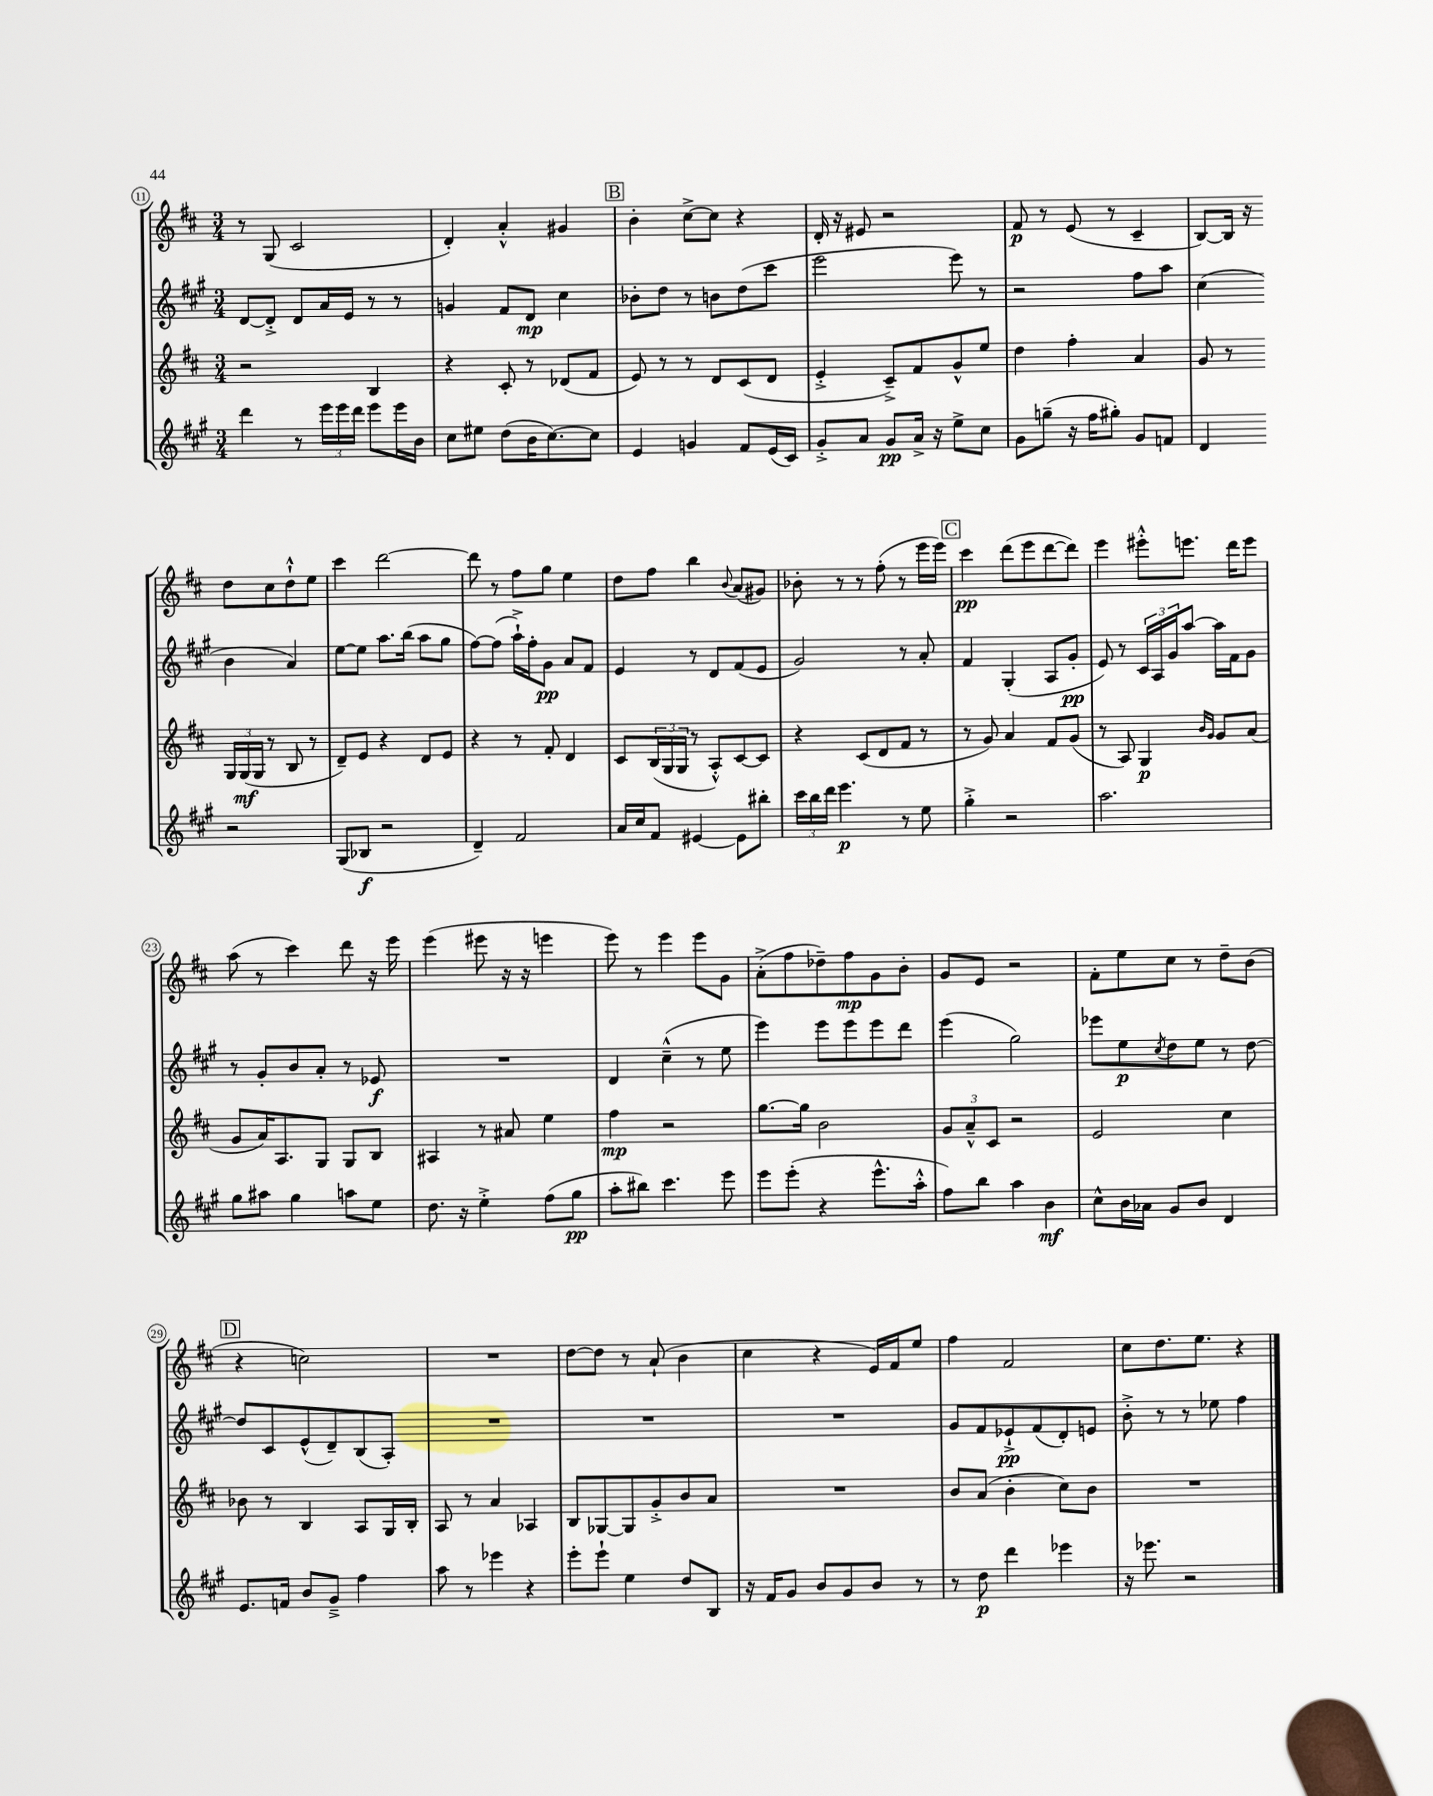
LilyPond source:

<<
\new StaffGroup <<
\new Staff = "s0" {
    \clef treble \key d \major \numericTimeSignature \time 3/4
    r8 g8( cis'2 |
    d'4-.) a'4-.-^ gis'4 |
    \mark \markup { \box "B" } b'4-. cis''8~-> cis''8 r4 |
    d'16-. r16 eis'8 r2 |
    fis'8\p r8 e'8( r8 cis'4-- |
    b8~) b16 r16 d''8 cis''8 d''8-!-^ e''8 |
    cis'''4 d'''2~ |
    d'''8 r8 fis''8 g''8 e''4 |
    d''8 fis''8 b''4 \appoggiatura { b'8 } a'8( gis'8) |
    bes'8-. r8 r8 fis''8-.( r8 e'''16 e'''16) |
    \mark \markup { \box "C" } cis'''4\pp d'''8( e'''8 d'''8~ d'''8) |
    e'''4 eis'''8-.-^ e'''8. d'''16 e'''8 |
    a''8( r8 cis'''4) d'''8 r16 e'''16 |
    e'''4( eis'''8 r16 r16 e'''4 |
    e'''8) r8 e'''4 e'''8 g'8 |
    a'8-.->( fis''8 des''8--) fis''8\mp g'8 b'8-. |
    g'8 e'8 r2 |
    fis'8-. e''8 cis''8 r8 d''8-- b'8( |
    \mark \markup { \box "D" } r4 c''2) |
    R2. |
    d''8~ d''8 r8 a'8-!( b'4 |
    cis''4 r4 e'16) fis'16 e''8 |
    fis''4 fis'2 |
    cis''8 d''8. e''8. r4 \bar "|." |
}
\new Staff = "s1" {
    \clef treble \key a \major \numericTimeSignature \time 3/4
    d'8~ d'8-.-> d'8 a'16 e'16 r8 r8 |
    g'4 fis'8 d'8\mp cis''4 |
    \mark \markup { \box "B" } bes'8-. d''8 r8 b'8 d''8( cis'''8 |
    e'''2 e'''8) r8 |
    r2 fis''8 a''8 |
    cis''4( b'4 a'4) |
    e''8~ e''8 a''8. b''16( a''8 gis''8 |
    fis''8~) fis''8( a''16-!->) fis''16-. gis'8\pp a'8 fis'8 |
    e'4 r8 d'8 fis'8( e'8 |
    gis'2) r8 a'8-. |
    \mark \markup { \box "C" } fis'4 gis4-.( a8 gis'8-.\pp |
    e'8) r8 \tuplet 3/2 { cis'16 a16 gis'16 } a''8~ a''16 fis'16 gis'8 |
    r8 gis'8-. b'8 a'8-. r8 ees'8\f |
    R2. |
    d'4 cis''4---^( r8 e''8 |
    e'''4) e'''8 e'''8 e'''8 d'''8 |
    e'''4( gis''2) |
    ees'''8 e''8\p \acciaccatura { cis''8 } d''8 e''8 r8 d''8~ |
    \mark \markup { \box "D" } d''8 cis'8 e'8-^( d'8--) b8( a8-.) |
    R2. |
    R2. |
    R2. |
    gis'8 fis'8 ees'8-!->\pp fis'8( d'8-.) e'8 |
    b'8-.-> r8 r8 ees''8 fis''4 \bar "|." |
}
\new Staff = "s2" {
    \clef treble \key d \major \numericTimeSignature \time 3/4
    r2 b4 |
    r4 cis'8-. r8 des'8( fis'8 |
    \mark \markup { \box "B" } e'8) r8 r8 d'8 cis'8( d'8 |
    e'4-.-> cis'8--->) fis'8 g'8-^ e''8 |
    d''4 fis''4-. a'4 |
    g'8 r8 \tuplet 3/2 { g16 g16\mf( g16 } r8 b8 r8 |
    d'8--) e'8 r4 d'8 e'8 |
    r4 r8 fis'8-. d'4 |
    cis'8 \tuplet 3/2 { b16( g16 g16 } r8 a8-.-^) cis'8~ cis'8 |
    r4 cis'8( d'8 fis'8 r8 |
    \mark \markup { \box "C" } r8 g'8) a'4 fis'8 g'8( |
    r8 a8) g4\p \grace { b'16 g'16 } g'8 a'8( |
    g'8 a'16) a8. g8 g8 b8 |
    ais4 r8 ais'8 e''4 |
    fis''4\mp r2 |
    g''8.~ g''16 b'2 |
    \tuplet 3/2 { g'8 a'8---^ cis'8 } r2 |
    e'2 cis''4 |
    \mark \markup { \box "D" } bes'8 r8 b4 a8 g16 b16-. |
    a8 r8 a'4 aes4 |
    b8 ges8~ ges8 g'8-.-> b'8 a'8 |
    R2. |
    b'8 a'8( b'4-. cis''8) b'8 |
    R2. \bar "|." |
}
\new Staff = "s3" {
    \clef treble \key a \major \numericTimeSignature \time 3/4
    d'''4 r8 \tuplet 3/2 { e'''16 e'''16 d'''16 } e'''8 e'''16 b'16 |
    cis''8 eis''8 d''8( b'16 cis''8.~) cis''8 |
    \mark \markup { \box "B" } e'4 g'4 fis'8 e'16( cis'16) |
    gis'8-.-> a'8 gis'8\pp a'16-> r16 e''8-> cis''8 |
    gis'8 g''8--( r16 fis''16 gis''8-.) gis'8 f'8 |
    d'4 r2 |
    gis8( bes8\f r2 |
    d'4--) fis'2 |
    a'16 cis''16 fis'8 eis'4~ eis'8 bis''8-. |
    \tuplet 3/2 { cis'''16 b''16 d'''16 } e'''4.\p r8 e''8 |
    \mark \markup { \box "C" } gis''4-.-> r2 |
    a''2. |
    gis''8 ais''8 gis''4 a''8 e''8 |
    d''8. r16 e''4-.-> fis''8( gis''8\pp |
    a''8-. bis''8) cis'''4. e'''8 |
    e'''8 e'''8-.( r4 e'''8.-^ a''16-.-^ |
    fis''8) b''8 a''4 b'4\mf |
    cis''8-^ b'16 aes'16 gis'8 b'8 d'4 |
    \mark \markup { \box "D" } e'8. f'16 b'8 gis'8---> fis''4 |
    a''8 r8 ees'''4 r4 |
    e'''8-. e'''8-! e''4 d''8 b8 |
    r16 fis'16 gis'8 b'8 gis'8 b'8 r8 |
    r8 d''8\p d'''4 ees'''4 |
    r16 ees'''8. r2 \bar "|." |
}
>>
>>
\layout { \context { \Score currentBarNumber = #11 \override BarNumber.stencil = #(make-stencil-circler 0.1 0.3 ly:text-interface::print) } }
